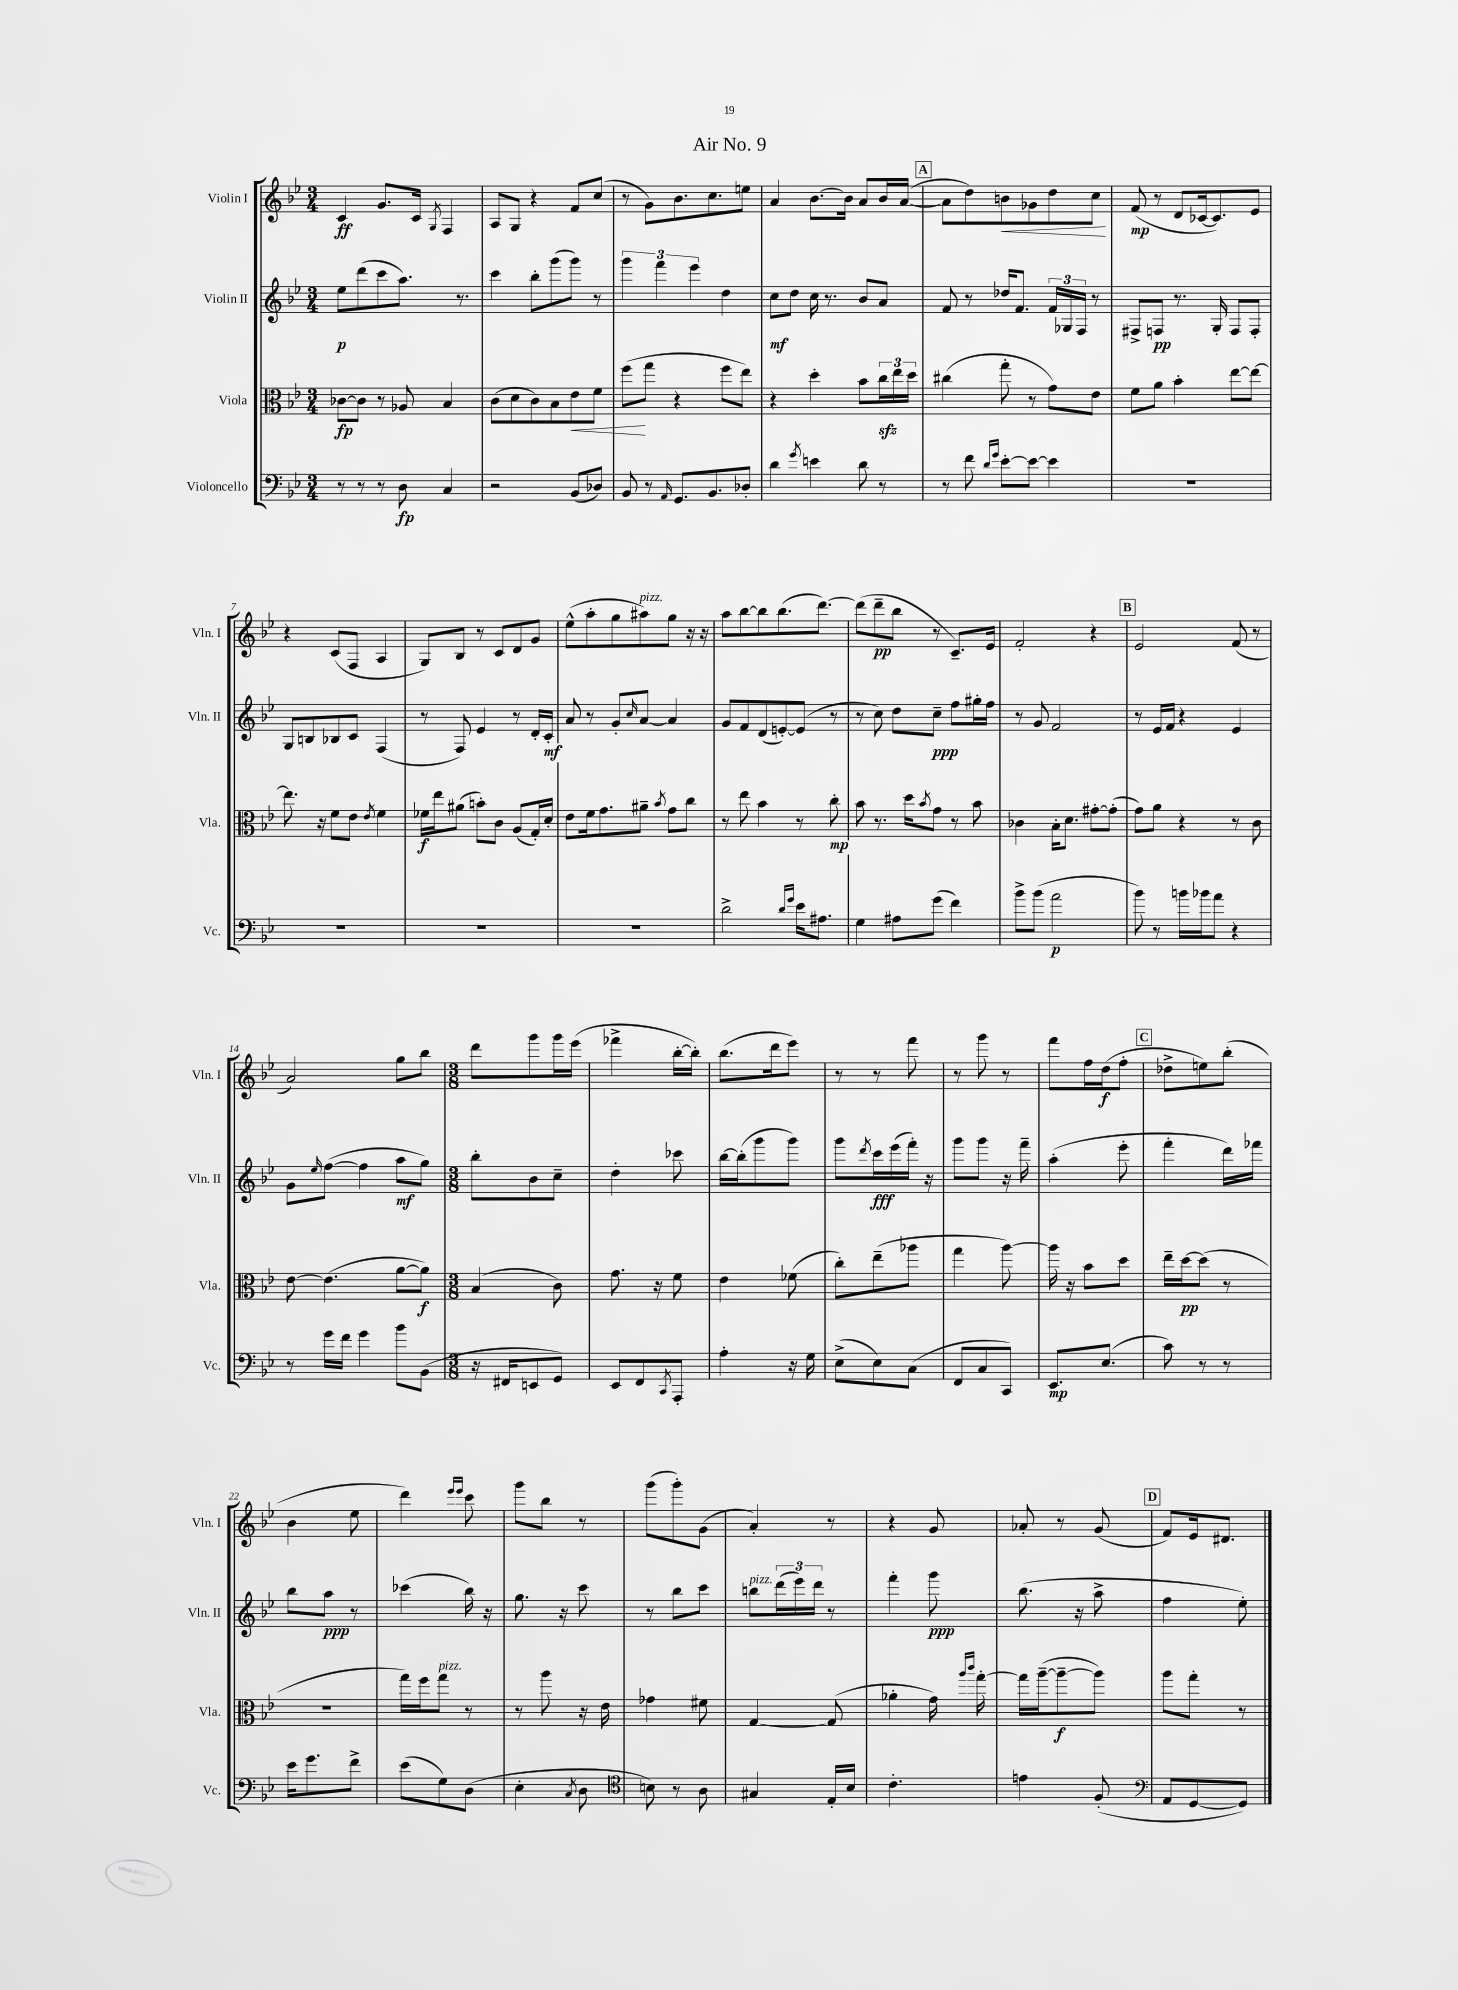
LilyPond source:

\header { title = "Air No. 9" }
<<
\new StaffGroup <<
\new Staff = "s0" \with { instrumentName = "Violin I" shortInstrumentName = "Vln. I" } {
    \clef treble \key bes \major \numericTimeSignature \time 3/4
    c'4\ff g'8. c'16 \acciaccatura { g8 } f4 |
    a8 g8 r4 f'8 c''8( |
    r8 g'8) bes'8. c''8. e''8 |
    a'4 bes'8.~ bes'16 a'8 bes'16 a'16~( |
    \mark \markup { \box "A" } a'8 d''8) b'8\< ges'8 d''8 c''8\! |
    f'8\mp( r8 d'8 ces'16~ ces'8.) ees'8 |
    r4 c'8( f8 a4 |
    g8) bes8 r8 c'8 d'8 g'8 |
    ees''8-^( a''8-. g''8 ais''8^\markup { \italic "pizz." }) g''8 r16 r16 |
    a''8 bes''8~ bes''8 bes''8.( d'''8.~) |
    d'''8( d'''8--\pp bes''8 r8 c'8.--) ees'16 |
    f'2-. r4 |
    \mark \markup { \box "B" } ees'2 f'8( r8 |
    a'2) g''8 bes''8 |
    \numericTimeSignature \time 3/8 d'''8 g'''8 g'''16 ees'''16( |
    fes'''4-> bes''16~-. bes''16-.) |
    bes''8.( d'''16 ees'''8) |
    r8 r8 f'''8 |
    r8 g'''8 r8 |
    f'''8 f''16 d''16\f( f''8-. |
    \mark \markup { \box "C" } des''8-> e''8) bes''8-.( |
    bes'4 ees''8 |
    d'''4) \grace { ees'''16 ees'''16 } c'''8 |
    g'''8 bes''8 r8 |
    g'''8( g'''8-.) g'8( |
    a'4-.) r8 |
    r4 g'8 |
    aes'8-. r8 g'8( |
    \mark \markup { \box "D" } f'8) ees'16 dis'8. \bar "|." |
}
\new Staff = "s1" \with { instrumentName = "Violin II" shortInstrumentName = "Vln. II" } {
    \clef treble \key bes \major \numericTimeSignature \time 3/4
    ees''8\p d'''8( c'''8 a''8.) r8. |
    c'''4 bes''8-. g'''8( g'''8) r8 |
    \tuplet 3/2 { g'''4 f'''4 ees'''4 } d''4 |
    c''8\mf d''8 c''16 r8. bes'8 a'8 |
    \mark \markup { \box "A" } f'8 r8 des''16 f'8. \tuplet 3/2 { f'16 ges16 f16 } r8 |
    fis8-> f8\pp r8. g16-. f8 f8-. |
    g8 b8 bes8 c'8 f4( |
    r8 f8) ees'4 r8 d'16-. c'16-.\mf |
    a'8 r8 g'8-. \grace { c''16 } a'8~ a'4 |
    g'8 f'8 d'8( e'8~-.) e'8( r8 |
    r8 c''8) d''8 c''8--\ppp f''8 gis''16-. f''16 |
    r8 g'8 f'2 |
    \mark \markup { \box "B" } r8 ees'16 f'16 r4 ees'4 |
    g'8 \grace { ees''16 } f''8~( f''4 a''8\mf g''8) |
    \numericTimeSignature \time 3/8 bes''8-. bes'8 c''8-- |
    d''4-. ces'''8 |
    bes''16~ bes''16-.( g'''8 g'''8) |
    g'''8 \acciaccatura { d'''8 } c'''16\fff ees'''16( f'''16-.) r16 |
    g'''8 g'''8 r16 f'''16-- |
    a''4-.( ees'''8-. |
    \mark \markup { \box "C" } f'''4-. d'''16) fes'''16 |
    bes''8 a''8\ppp r8 |
    ces'''4( bes''16) r16 |
    g''8. r16 c'''8 |
    r8 bes''8 c'''8 |
    b''8^\markup { \italic "pizz." } \tuplet 3/2 { d'''16( ees'''16) d'''16 } r8 |
    f'''4-. g'''8\ppp |
    bes''8.( r16 a''8-> |
    \mark \markup { \box "D" } f''4 ees''8-.) \bar "|." |
}
\new Staff = "s2" \with { instrumentName = "Viola" shortInstrumentName = "Vla." } {
    \clef alto \key bes \major \numericTimeSignature \time 3/4
    ces'8~\fp ces'8 r8 aes8 bes4 |
    c'8( d'8 c'8) bes8 ees'8\< f'8 |
    f''8\!( g''8 r4 f''8 ees''8) |
    r4 d''4-. bes'8 \tuplet 3/2 { c''16\sfz ees''16 d''16 } |
    \mark \markup { \box "A" } cis''4( g''8-. r8 g'8) ees'8 |
    f'8 a'8 bes'4-. ees''8~ ees''8~ |
    ees''8. r16 f'8 ees'8 \acciaccatura { ees'8 } f'4 |
    fes'16\f ees''16 ais'8( b'8-.) c'8 a8( g16-.) d'16-. |
    ees'8 f'16 g'8. ais'8-- \acciaccatura { bes'8 } g'8 c''8 |
    r8 ees''8 bes'4 r8 c''8-.\mp |
    bes'8 r8. d''16 \acciaccatura { bes'8 } g'8 r8 bes'8 |
    ces'4 bes16-. d'8. gis'8~-. gis'8-.( |
    \mark \markup { \box "B" } g'8) a'8 r4 r8 c'8 |
    ees'8~ ees'4.( a'8~ a'8\f) |
    \numericTimeSignature \time 3/8 bes4( c'8) |
    g'8. r16 f'8 |
    ees'4 fes'8( |
    c''8-.) ees''8--( aes''8 |
    g''4 a''8~) |
    a''16 r16 bes'8 d''8 |
    \mark \markup { \box "C" } ees''16-- d''16~\pp d''8( r8 |
    r4. |
    g''16) f''16 g''8^\markup { \italic "pizz." } r8 |
    r8 a''8 r16 ees'16 |
    ges'4 fis'8 |
    g4~ g8( |
    aes'4-. g'16) \grace { a''16 c'''16 } g''16~-. |
    g''16 a''16~--( a''8~--\f a''8) |
    \mark \markup { \box "D" } a''8 g''8-. r8 \bar "|." |
}
\new Staff = "s3" \with { instrumentName = "Violoncello" shortInstrumentName = "Vc." } {
    \clef bass \key bes \major \numericTimeSignature \time 3/4
    r8 r8 r8 d8\fp c4 |
    r2 bes,8( des8) |
    bes,8 r8 \grace { a,16 } g,8. bes,8. des8-. |
    d'4 \acciaccatura { g'8 } e'4 d'8 r8 |
    \mark \markup { \box "A" } r8 f'8 \grace { d'16 g'16 } ees'8~-. ees'8~ ees'4 |
    R2. |
    R2. |
    R2. |
    R2. |
    d'2-> \grace { d'16 g'16 } ees'16 ais8. |
    g4 ais8 g'8( f'4) |
    bes'8-> bes'8( a'2\p |
    \mark \markup { \box "B" } bes'8) r8 b'16 bes'16 a'8 r4 |
    r8 g'16 f'16 g'4 bes'8 bes,8( |
    \numericTimeSignature \time 3/8 r16 fis,16 e,8 g,8) |
    ees,8 f,8 \acciaccatura { c,8 } a,,8-. |
    a4-. r16 g16 |
    ees8->( ees8) c8( |
    f,8 c8 c,8) |
    ees,8.\mp ees8.( |
    \mark \markup { \box "C" } c'8) r8 r8 |
    ees'16 g'8. f'8-> |
    ees'8( g8) d8( |
    ees4-. \acciaccatura { c8 } d8 |
    \clef tenor b8) r8 a8 |
    gis4 ees16-. bes16 |
    c'4.-. |
    e'4 f8-.( |
    \mark \markup { \box "D" } \clef bass a,8 g,8~ g,8) \bar "|." |
}
>>
>>
